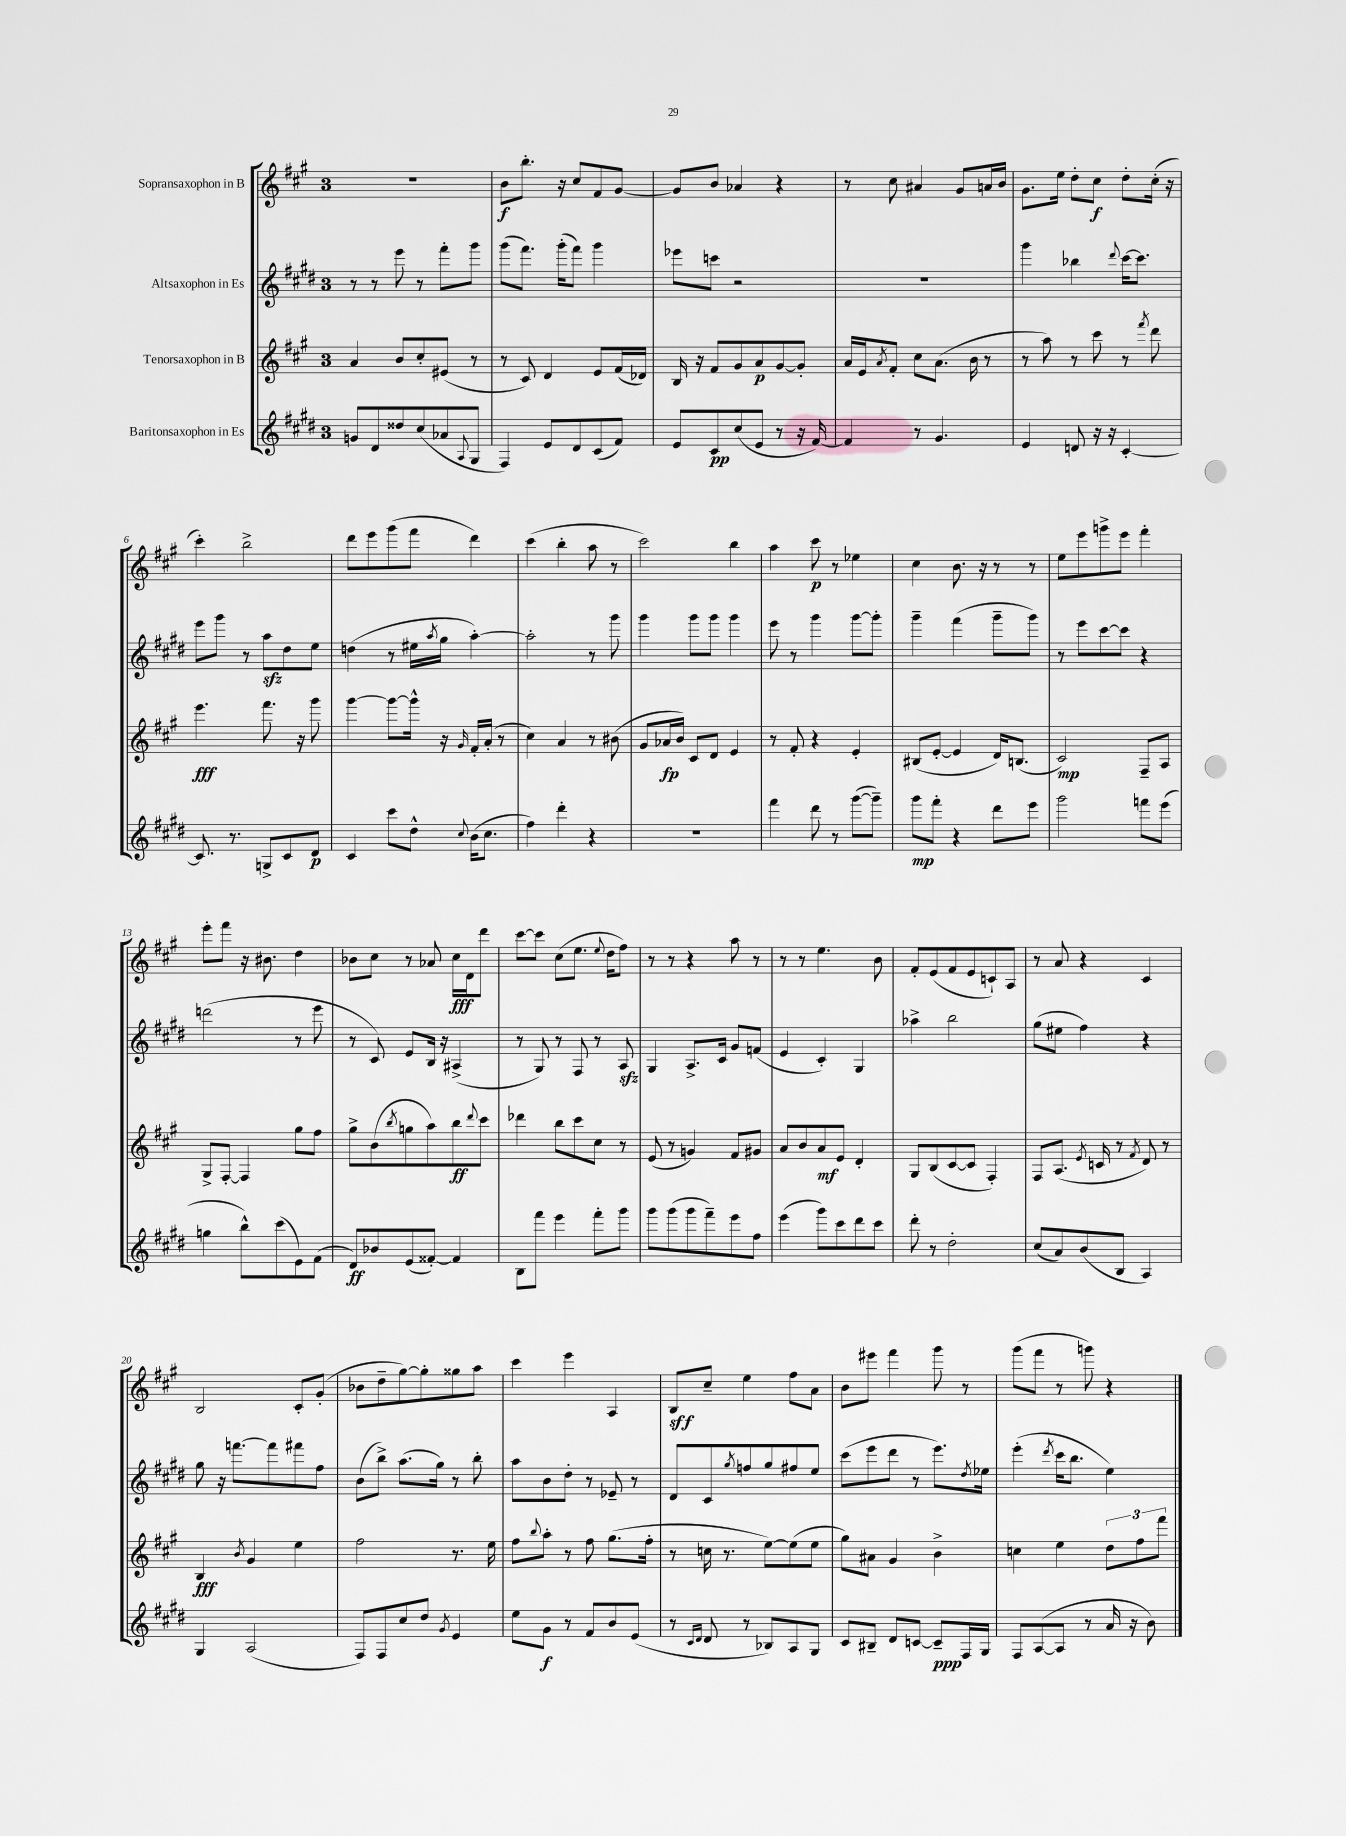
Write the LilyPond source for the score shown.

<<
\new StaffGroup <<
\new Staff = "s0" \with { instrumentName = "Sopransaxophon in B" } {
    \clef treble \key a \major \once \override Staff.TimeSignature.style = #'single-digit \time 3/4
    R2. |
    b'8\f b''8.-. r16 cis''8 fis'8 gis'8~ |
    gis'8 b'8 aes'4 r4 |
    r8 cis''8 ais'4 gis'8 a'16 b'16 |
    gis'8. e''16 d''8-. cis''8\f d''8-. cis''16-.( r16 |
    cis'''4-.) b''2-> |
    d'''8 e'''8 gis'''8( fis'''8 d'''4) |
    cis'''4( b''4-. a''8 r8 |
    cis'''2) b''4 |
    a''4 cis'''8\p r8 ees''4 |
    cis''4 b'8. r16 r8 r8 |
    e''8 e'''8 g'''8-> e'''8 fis'''4-. |
    e'''8-. fis'''8 r16 bis'8. d''4 |
    bes'8 cis''8 r8 aes'8 cis''16\fff d'16 d'''8 |
    cis'''8~ cis'''8 cis''8( e''8. \appoggiatura { e''8 } d''16 fis''8) |
    r8 r8 r4 a''8 r8 |
    r8 r8 e''4. b'8 |
    fis'8-. e'8( fis'8 e'8 c'8-!) a8 |
    r8 a'8 r4 cis'4 |
    b2 cis'8-. gis'8-.( |
    bes'8 d''8-- gis''8~) gis''8-. gisis''8 a''8 |
    cis'''4 e'''4 a4 |
    b8\sff cis''8-- e''4 fis''8 a'8 |
    b'8 eis'''8 fis'''4 gis'''8 r8 |
    gis'''8( fis'''8 r8 g'''8) r4 \bar "|." |
}
\new Staff = "s1" \with { instrumentName = "Altsaxophon in Es" } {
    \clef treble \key e \major \once \override Staff.TimeSignature.style = #'single-digit \time 3/4
    r8 r8 e'''8 r8 fis'''8-. gis'''8 |
    gis'''8( fis'''8.) gis'''16-.( fis'''8) gis'''4 |
    ees'''8 c'''8 r2 |
    R2. |
    gis'''4 bes''4 \appoggiatura { dis'''8 } cis'''16~ cis'''8. |
    e'''8 gis'''8 r8 a''8\sfz dis''8 e''8 |
    d''4( r8 eis''16 \acciaccatura { a''8 } gis''16 a''4~-.) |
    a''2-. r8 gis'''8 |
    gis'''4 gis'''8 gis'''8 gis'''4 |
    e'''8 r8 gis'''4 gis'''8~ gis'''8-. |
    gis'''4-- fis'''4( gis'''8-- gis'''8) |
    r8 e'''8 cis'''8~ cis'''8 r4 |
    d'''2( r8 e'''8 |
    r8 cis'8) e'8 b16 r16 ais4->( |
    r8 gis8) r8 fis8 r8 a8\sfz |
    gis4 a8.-> cis'16 gis'8 f'8( |
    e'4 cis'4-.) gis4 |
    aes''4-> b''2 |
    gis''8( eis''8 fis''4) r4 |
    gis''8 r16 f'''8.~ f'''8 fis'''8 fis''8 |
    b'8( b''8->) a''8.( gis''16) r8 b''8-. |
    a''8 b'8 dis''8-. r8 ees'8-- r8 |
    dis'8 cis'8 \acciaccatura { gis''8 } f''8 gis''8 fis''8 e''8 |
    cis'''8( e'''8 dis'''8 r8 e'''8.) \acciaccatura { dis''8 } ees''16 |
    e'''4-.( \acciaccatura { dis'''8 } cis'''16 b''8. e''4) \bar "|." |
}
\new Staff = "s2" \with { instrumentName = "Tenorsaxophon in B" } {
    \clef treble \key a \major \once \override Staff.TimeSignature.style = #'single-digit \time 3/4
    a'4 b'8 cis''8-. eis'8( r8 |
    r8 cis'8) d'4 e'8 fis'16( des'16) |
    b16 r16 fis'8 gis'8 a'8\p gis'8~ gis'8-. |
    a'16 e'16 \acciaccatura { a'8 } fis'8-. cis''8 a'8.( b'16 r8 |
    r8 a''8) r8 cis'''8 r8 \acciaccatura { fis'''8 } d'''8 |
    e'''4.\fff fis'''8. r16 gis'''8 |
    gis'''4~ gis'''8~ gis'''16-^ r16 \grace { gis'16 } fis'16-. a'16-.( r8 |
    cis''4) a'4 r8 bis'8( |
    gis'8 aes'16\fp b'16) cis'8 d'8 e'4 |
    r8 fis'8-. r4 e'4-. |
    bis8( e'8~-. e'4 d'16) b8.( |
    cis'2\mp) fis8-- a8 |
    gis8-> fis8~-. fis4 gis''8 fis''8 |
    gis''8-> b'8( \acciaccatura { b''8 } g''8 a''8) b''8\ff \appoggiatura { d'''8 } cis'''8 |
    des'''4 b''8 cis'''8 cis''8 r8 |
    e'8( r8 g'4) fis'8 gis'8 |
    a'8 b'8 a'8\mf e'8 d'4-. |
    gis8 b8( cis'8~ cis'8 fis4-.) |
    fis8 a8.( \acciaccatura { e'8 } c'16 r8 \acciaccatura { fis'8 } d'8) r8 |
    b4\fff \acciaccatura { b'8 } gis'4 e''4 |
    fis''2 r8. e''16 |
    fis''8 \appoggiatura { b''8 } a''8-. r8 fis''8 gis''8.( fis''16-. |
    r8 c''16 r8. e''8~) e''8( e''8 |
    gis''8) ais'8 gis'4 b'4-> |
    c''4 e''4 \tuplet 3/2 { d''8 fis''8 fis'''8 } \bar "|." |
}
\new Staff = "s3" \with { instrumentName = "Baritonsaxophon in Es" } {
    \clef treble \key e \major \once \override Staff.TimeSignature.style = #'single-digit \time 3/4
    g'8 dis'8 disis''8 cis''8( aes'8 \appoggiatura { a8 } gis8 |
    fis4) e'8 dis'8 cis'8( fis'8) |
    e'8 cis'8\pp cis''8( e'8 r8 r16 fis'16~) |
    fis'4 r8 gis'4. |
    e'4 d'8 r16 r16 cis'4~-. |
    cis'8. r8. g8-> cis'8 dis'8\p |
    cis'4 cis'''8 dis''8-^ \appoggiatura { cis''8 } b'16( cis''8. |
    fis''4) dis'''4-. r4 |
    R2. |
    fis'''4 dis'''8 r8 gis'''8~( gis'''8--) |
    gis'''8\mp fis'''8-. r4 dis'''8 e'''8 |
    gis'''2 f'''8 e'''8( |
    g''4 b''8-^) cis'''8( e'8) fis'8( |
    dis'8\ff) bes'8 e'8( fisis'8~-.) fisis'4 |
    b8 fis'''8 e'''4 fis'''8-. gis'''8 |
    gis'''8 gis'''8( gis'''8 fis'''8--) e'''8 fis''8 |
    e'''4( gis'''8) cis'''8 dis'''8 cis'''8 |
    dis'''8-. r8 dis''2-. |
    cis''8( a'8) b'8( b8 a4) |
    gis4 a2( |
    fis8) fis8 cis''8 dis''8 \acciaccatura { gis'8 } e'4 |
    e''8 gis'8\f r8 fis'8 b'8 e'8( |
    r8 \grace { cis'16 dis'16 } dis'8 r8 bes8) a8 gis8 |
    cis'8 bis8-- dis'8 c'8~ c'8--\ppp fis16 gis16 |
    fis8 a8~( a8 r8 a'16 r16 b'8) \bar "|." |
}
>>
>>
